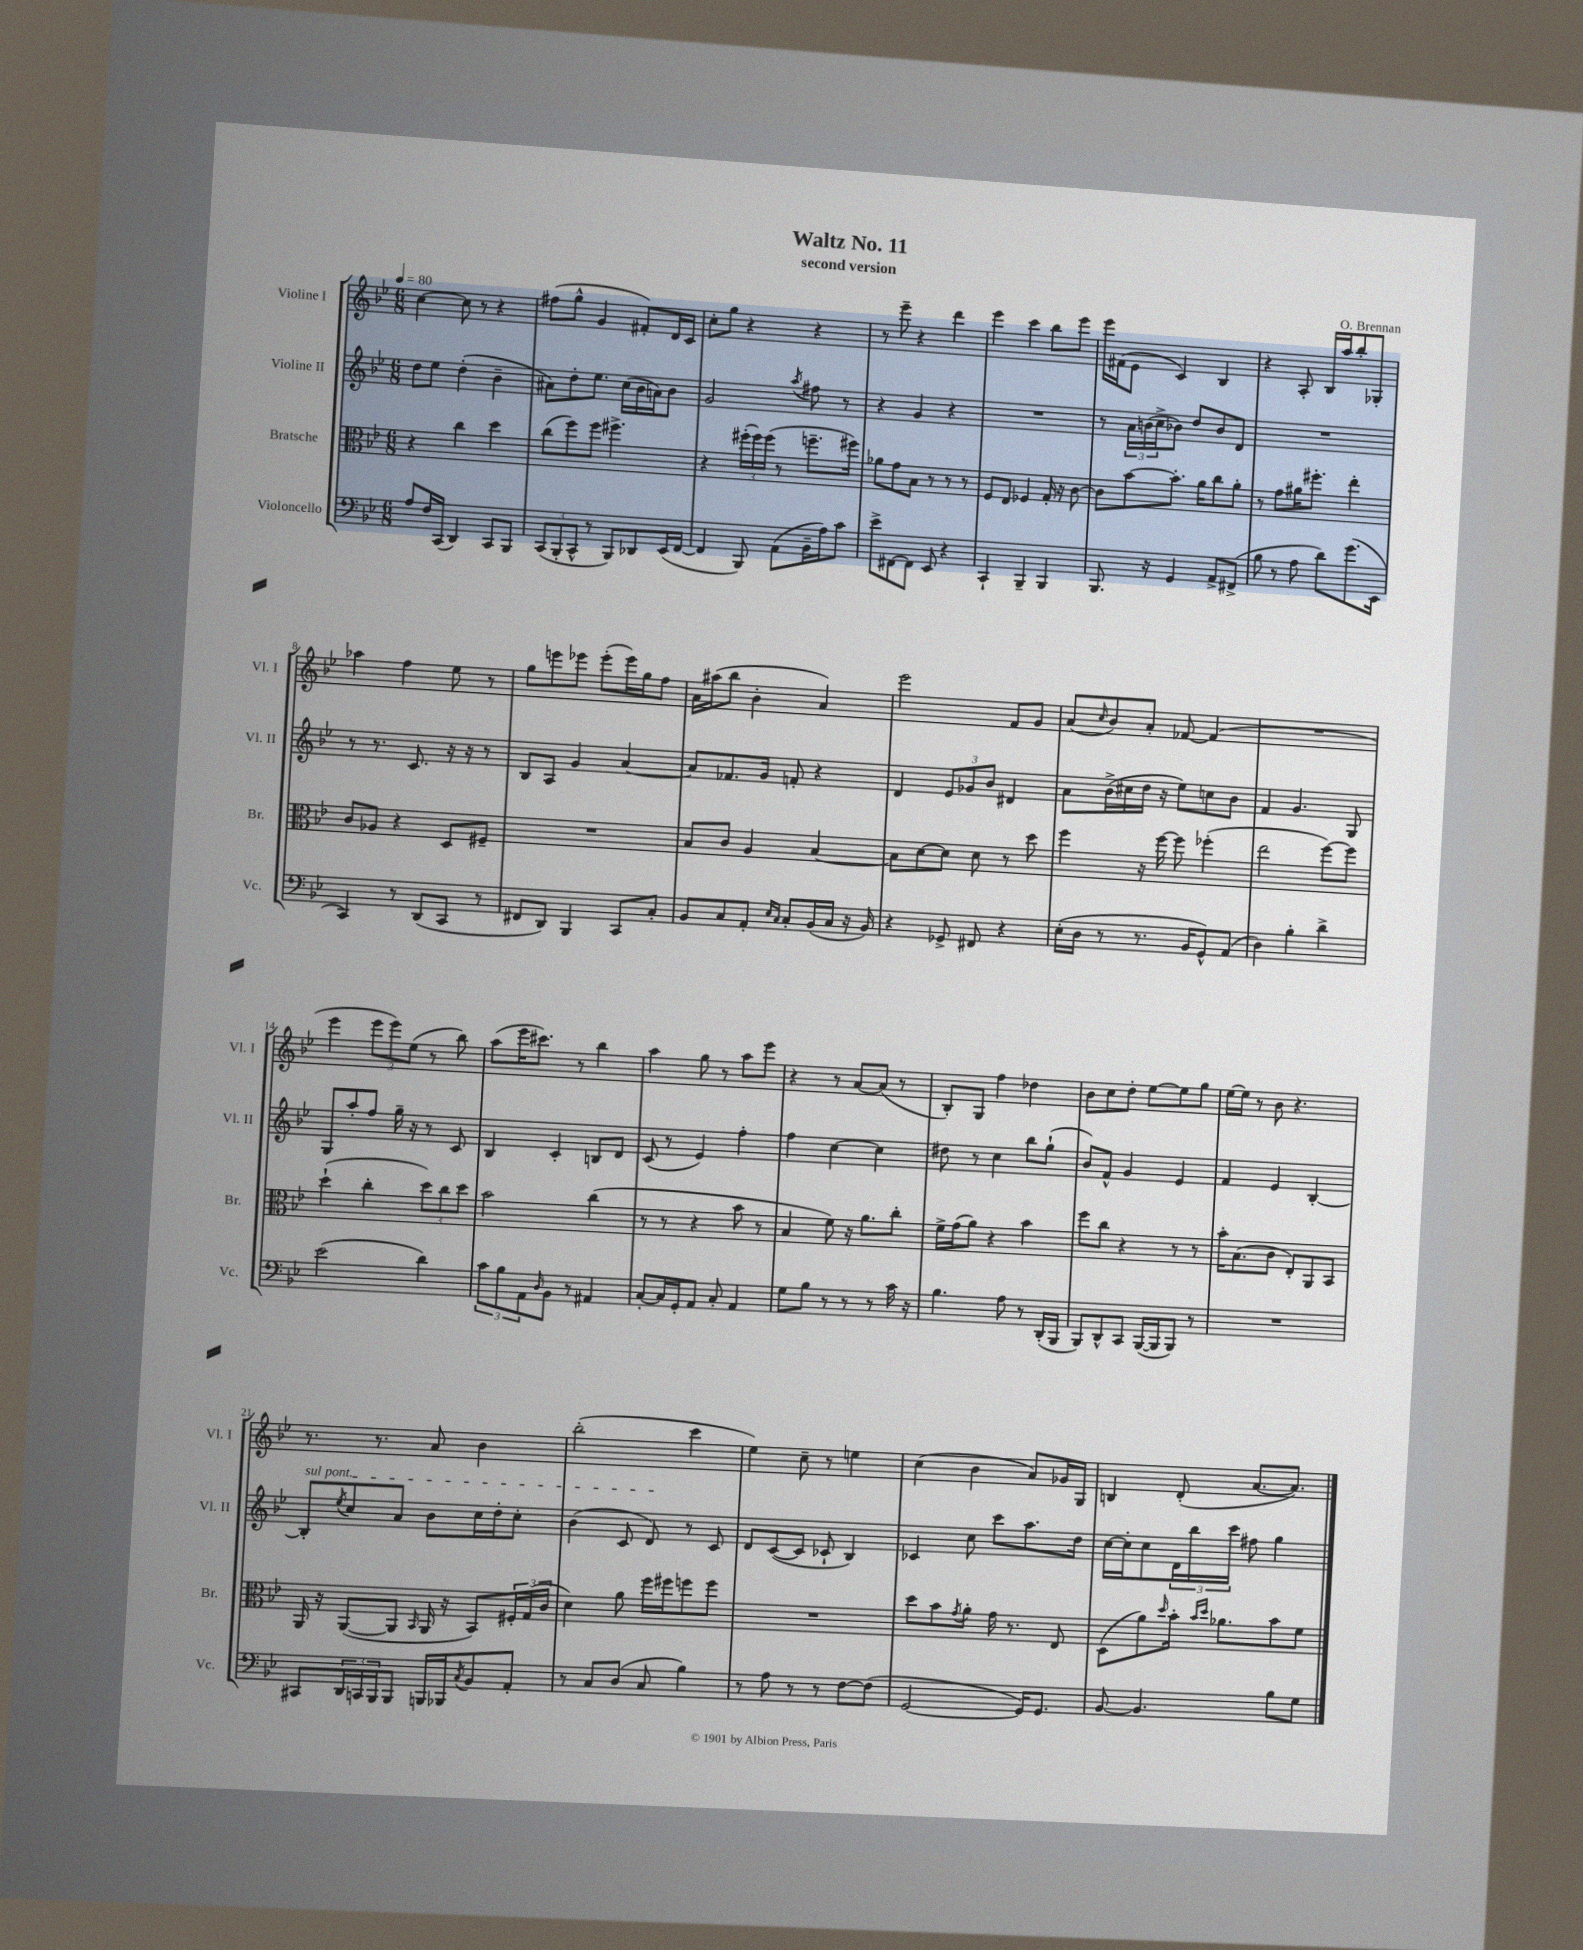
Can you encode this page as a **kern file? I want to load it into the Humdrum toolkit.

**kern	**kern	**kern	**kern
*part4	*part3	*part2	*part1
*staff4	*staff3	*staff2	*staff1
*I"Violoncello	*I"Bratsche	*I"Violine II	*I"Violine I
*I'Vc.	*I'Br.	*I'Vl. II	*I'Vl. I
*clefF4	*clefC3	*clefG2	*clefG2
*k[b-e-]	*k[b-e-]	*k[b-e-]	*k[b-e-]
*M6/8	*M6/8	*M6/8	*M6/8
*MM80	*MM80	*MM80	*MM80
=1	=1	=1	=1
8A/L	4r	8dd\L	[4cc\
16F/L	.	8ee-\J	.
(16CC/JJ	.	.	.
4DD/)	4cc\	(4dd'\	8cc\]
.	.	.	8r
8CC/L	4dd\	4b-~\	4r
8BBB-/J	.	.	.
=2	=2	=2	=2
(12CC/L	(8cc\L	8a#X\L)	(8ff#X\L
12BBB-'/	.	.	.
.	8ff\)	8dd'\	8gg^^\J
12CC^^/J	.	.	.
8r	8ff\J	8.ee-\J	4g/
8BBB-/L)	4.ff#X^\	.	.
.	.	(16cc\LL	.
8DD-X/	.	16b-\	8f#X'/L)
.	.	16an\J)	.
(16EE-/L	.	8b-\J	16d/L
[16FF/JJ	.	.	16c/JJ
=3	=3	=3	=3
4FF/]	4r	2g/	8cc'\L
.	.	.	8gg\J
8BBB-/)	(24ff#X'\LL	.	4r
.	24ff#\)	.	.
.	(24ff#\JJ	.	.
(8AA\L	8r	.	.
.	.	8qaa/	.
16BB-~\L	8.ffn~\L	8ff#X\	4r
16A\J)	.	.	.
8c\J	.	8r	.
.	16ff#X\Jk)	.	.
=4	=4	=4	=4
8e-^\L	8a-X\L	4r	8r
[8FF#X\	8g\	.	8eee-~\
8FF#\J]	8B-\J	4g/	4r
8EE-/	8r	.	.
4r	8r	4r	4ddd\
.	8r	.	.
=5	=5	=5	=5
4CC`/	8F/L	2.r	4eee-\
.	8E-/J	.	.
4BBB-~/	4F-X/	.	4ccc\
4BBB-/	16G'/	.	8bb-\L
.	16r	.	.
.	[8c\	.	8eee-\J
=6	=6	=6	=6
8.BBB-/	8c\L]	8r	16eee-\LL
.	.	.	(16f#X\J
.	[8b-\	24a\LL	8e-\J
.	.	(24bn\	.
16r	.	.	.
.	.	24cc^\J	.
4GG/	8.b-'\J]	8b-X\J)	4c/)
.	.	8dd/L	.
.	16a\KL	.	.
8AA^/L	8cc\	8b-/	4B-/
(8FF#X^/J	8a'\J	8d/J	.
=7	=7	=7	=7
8B-\	8r	2.r	4r
8r	8g\L	.	.
8A\	16a#X\K	.	8A'/
.	8.ff#X'\J	.	.
8d\L)	.	.	16B-/LL
.	.	.	16aa/J
(8.g\	4ee-'\	.	8bb-'/
.	.	.	8G-X'/J
16EE-\Jk	.	.	.
!!LO:LB:g=z
=8	=8	=8	=8
4CC/)	8c/L	8r	4aa-X\
.	8A-X/J	8.r	.
8r	4r	.	4ff\
.	.	8.c/	.
(8DD/L	.	.	.
8CC/J	8D/L	16r	8ee-\
.	.	16r	.
8r	8F#X~/J	8r	8r
=9	=9	=9	=9
8FF#X/L	2.r	8B-/L	8gg\L
8DD/J)	.	8A/J	8eeen\
4BBB-/	.	4g/	8eee-X\J
.	.	.	(8eee-'\L
8CC/L	.	[4a/	16eee-\L)
.	.	.	16gg\J
8C'/J	.	.	8ff\J
=10	=10	=10	=10
8BB-/L	8B-/L	8a/L]	16a\LL
.	.	.	(16aa#X\J
8C/	8c/J	8.f-X/	8bb-\J
8AA'/J	4A/	.	4b-'\
.	.	16g/Jk	.
16qqE-/LL	.	.	.
16qqC/JJ	.	.	.
8C'/L	.	8fn'/	.
(16BB-/L	[4B-/	4r	4a/)
16C/JJ	.	.	.
16r	.	.	.
16BB-/)	.	.	.
=11	=11	=11	=11
4r	8B-\L]	4d/	2eee-\
.	[8d\	.	.
8GG-X^/	8d\J]	12e-/L	.
.	.	12g-X/	.
8FF#X/	8d\	.	.
.	.	12b-/J	.
4r	8r	4d#X/	8f/L
.	8dd\	.	8g/J
=12	=12	=12	=12
(16E-'\LL	4ff\	8a\L	(8a/L
16D\JJ	.	.	.
.	.	.	16qqcc/
8r	.	(16b-^\L	8b-/)
.	.	16cc#X\	.
8.r	16r	16dd\JJ	8a'/J
.	[16ff\	16r	.
.	8ff\]	8ee-\L)	[8f-X/
16BB-/KL	.	.	.
8GG^^/)	(4ff-X'\	8ccn\	(4f-/]
(8AA/J	.	8b-\J	.
=13	=13	=13	=13
4D\)	2ee-\	4f/	2.r
4B-'\	.	4.g/	.
4d^\	[8ff\L)	.	.
.	8ff\J]	8G/	.
!!LO:LB:g=z
=14	=14	=14	=14
(2e-\	(4dd`\	8G/L	4eee-\
.	.	8aa'/	.
.	4cc'\	8ff/J	12eee-\L
.	.	.	12eee-\)
.	.	16gg~\	.
.	.	.	(12ee-\J
.	.	16r	.
4d\)	12dd\L)	8r	8r
.	12cc\	.	.
.	.	8c/	8bb-\)
.	12dd\J	.	.
=15	=15	=15	=15
12c\L	2b-\	4B-/	(8aa\L
12B-\	.	.	.
.	.	.	16eee-\K
12AA\	.	.	.
.	.	.	8.ccc#X\J)
16qqD/	.	.	.
8BB-\J	.	4c'/	.
8r	.	.	8r
4AA#X/	(4cc\	8Bn/L	4bb-\
.	.	8d/J	.
=16	=16	=16	=16
[8C'/L	8r	(8c/	4aa\
16C/L]	8r	8r	.
16GG'/J	.	.	.
8AA/J	4r	4e-/)	8gg\
8C'/	.	.	8r
4AA/	8b-\	4ff'\	8aa\L
.	8r	.	8eee-\J
=17	=17	=17	=17
8G\L	4B-/	4ff\	4r
8B-\J	.	.	.
8r	8f\)	[4cc\	8r
8r	16r	.	[8a/L
.	8.a\L	.	.
8r	.	4cc\]	(8a/J]
16c\	8cc'\J	.	8r
16r	.	.	.
=18	=18	=18	=18
4.B-\	16f^\LL	8dd#X\	8B-'/L)
.	(16g\J	.	.
.	8a\J)	8r	8G/J
.	4r	4cc\	4ff\
8A\	.	.	.
8r	4b-\	8bb-\L	4dd-X\
(16DD'/LL	.	(8gg`\J	.
16BBB-/JJ	.	.	.
=19	=19	=19	=19
8BBB-/L)	8ff\L	8b-/L)	8b-\L
8DD^^/	8cc\J	8f^^/J	8cc\
8CC/J	4r	4g/	8dd'\J
([16BBB-/LL	.	.	[8ee-\L
16BBB-/J]	.	.	.
8BBB-/J)	8r	4e-/	8ee-\]
8r	8r	.	8gg\J
=20	=20	=20	=20
2.r	16b-'\KL	4f/	[16ee-\LL
.	(8.B-\	.	16ee-\JJ]
.	.	.	8r
.	8c\J	4e-/	8b-\
.	8E-'/L)	.	4.r
.	8AA/	[4B-'/	.
.	8BB-/J	.	.
!!LO:LB:g=z
=21	=21	=21	=21
!	!	!LO:TX:a:i:t=sul pont.	!
8CC#X/L	16AA/	8B-'/L]	8.r
.	16r	.	.
.	.	8qee-/	.
24DD/L	([8AA/L	8cc/	.
24CCn/	.	.	.
.	.	.	8.r
24BBB-/J	.	.	.
8BBB-/J	8AA/J]	8a/J	.
.	16qqBB-/	.	.
16BBBn/LL	16AA/	8b-\L	8a/
16BBB-X/J	16r	.	.
8qC/	.	.	.
8BB-/	8BB-/L)	16cc\L	4b-\
.	.	16dd'\J	.
8AA'/J	24F#X'/L	8cc'\J	.
.	(24G/	.	.
.	24c/JJ	.	.
=22	=22	=22	=22
8r	4d\)	(4b-\	(2bb-'\
8C/L	.	.	.
(8D/J	8a\	8c/	.
8C/	16ff\LL	8d/)	.
.	16ff#X\J	.	.
4B-\)	8ffn\	8r	4ccc\
.	8ff\J	8c/	.
=23	=23	=23	=23
8r	2.r	8d/L	4ee-\)
8A\	.	([8c/	.
8r	.	8c/J]	8cc~\
8r	.	8c-X`/	8r
[8F\L	.	4B-/)	4een\
(8F\J]	.	.	.
=24	=24	=24	=24
[2GG/	8dd\L	4c-X/	(4cc\
.	8b-\	.	.
.	8qg/	.	.
.	8a'\J	8cc\	4b-\
.	16g\	8ccc\L	.
.	8.r	.	.
16GG/KL])	.	8.aa\	8a/L)
8.GG/J	.	.	.
.	8E-/	.	16g-X/L
.	.	16dd\Jk	16G/JJ
=25	=25	=25	=25
[8BB-/	(8D\L	[16cc\LL	4Bn/
.	.	16cc'\J]	.
4.BB-/]	8a\)	8cc\	.
.	16qqdd/	.	.
.	16b-'\Jk	24d\L	(8d'/
.	.	24bb-\	.
.	16qqb-/LL	.	.
.	16qqdd/JJ	.	.
.	8.a-X\L	.	.
.	.	24ccc\JJ	.
.	.	8ff#X\	[8.a/L
8B-\L	8b-\	4gg\	.
.	.	.	8.a/J])
8G\J	8f\J	.	.
==	==	==	==
*-	*-	*-	*-
